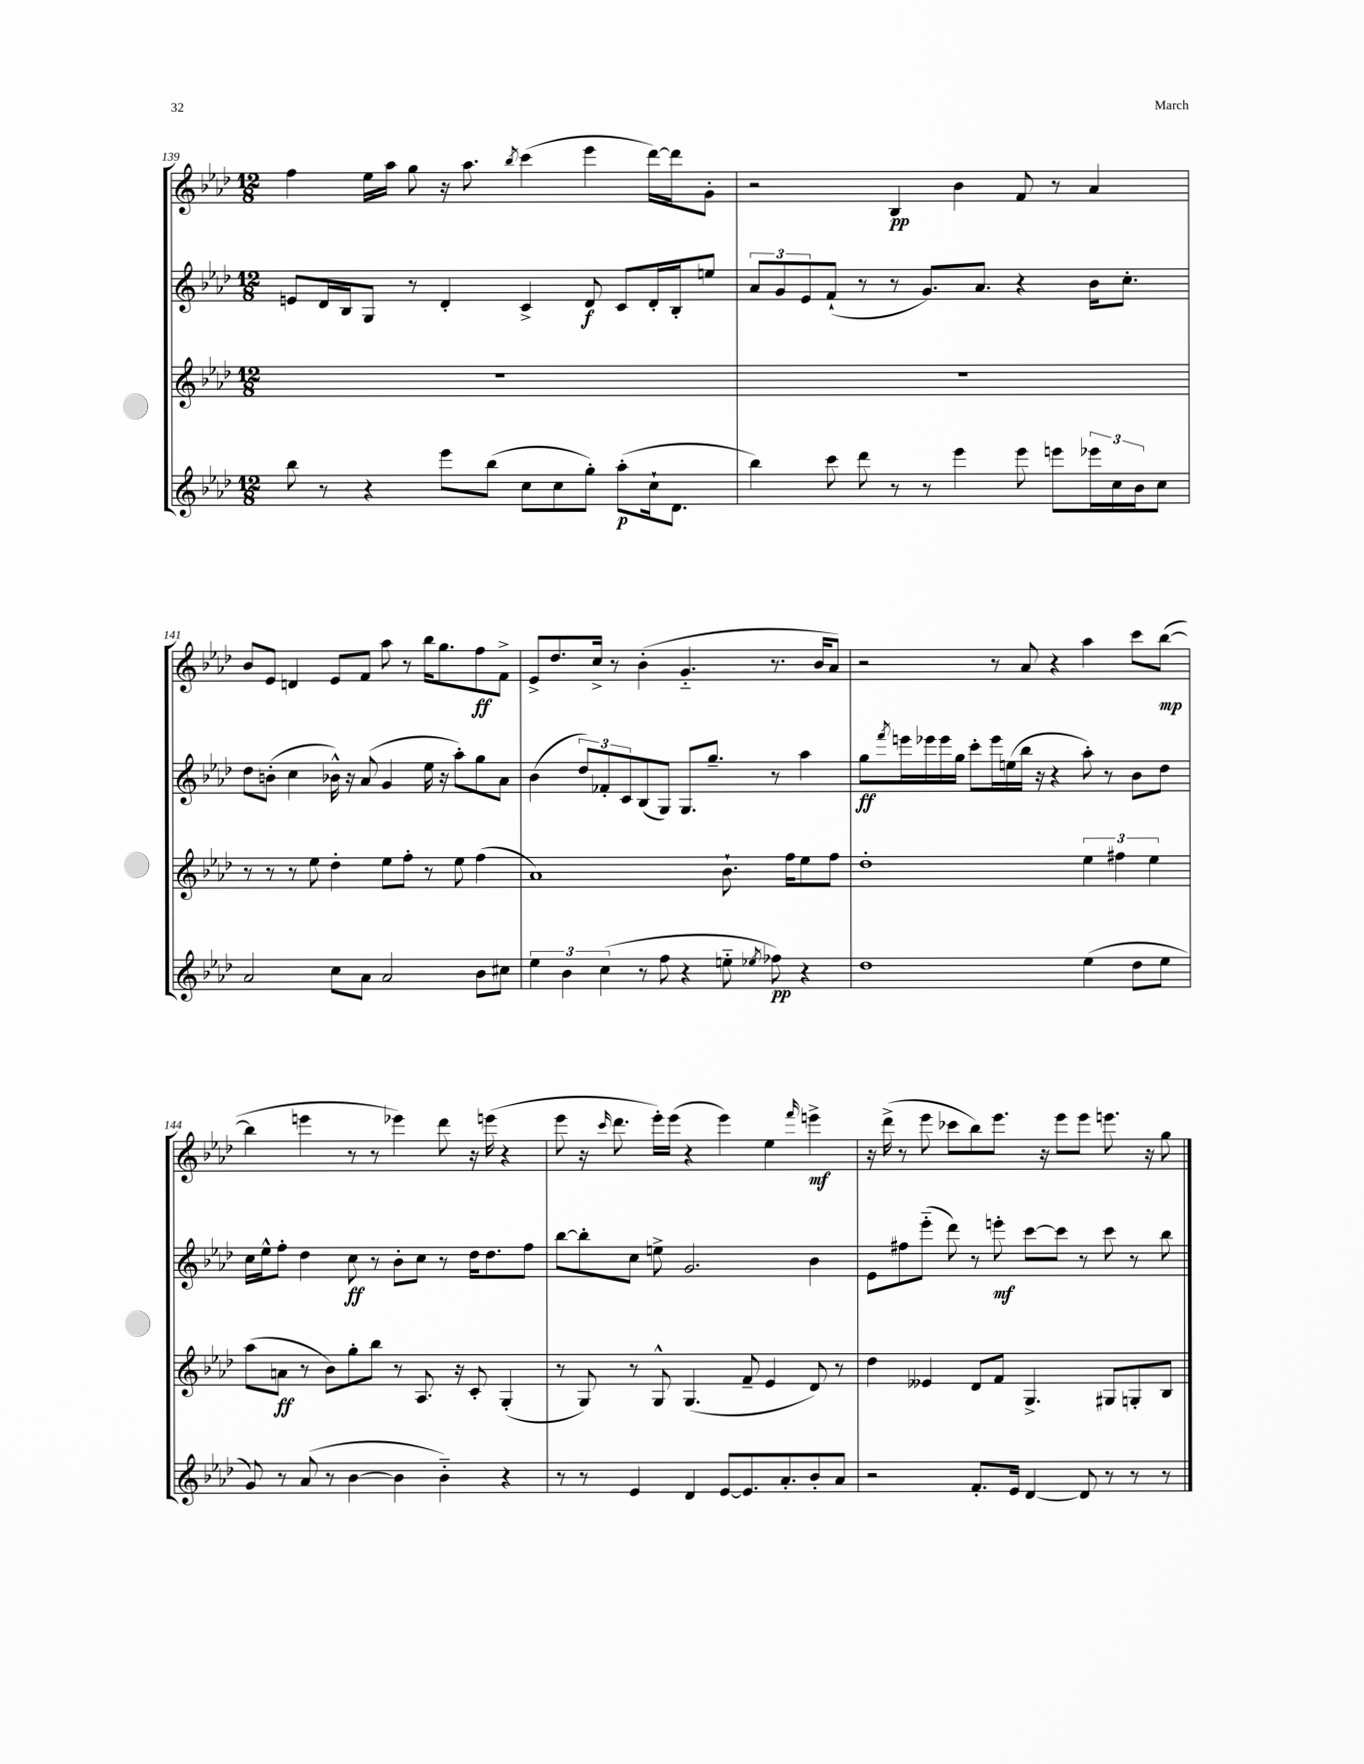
<<
\new StaffGroup <<
\new Staff = "s0" {
    \clef treble \key aes \major \numericTimeSignature \time 12/8
    f''4 ees''16 aes''16 g''8 r16 aes''8. \acciaccatura { bes''8 } c'''4( ees'''4 des'''16~) des'''16 g'8-. |
    r2 bes4\pp bes'4 f'8 r8 aes'4 |
    bes'8 ees'8 d'4 ees'8 f'8 aes''8 r8 bes''16 g''8. f''8\ff f'8-> |
    ees'8-> des''8. c''16-> r8 bes'4-.( g'4.-_ r8. bes'16 aes'8) |
    r2 r8 aes'8 r4 aes''4 c'''8 bes''8~\mp( |
    bes''4 e'''4 r8 r8 ees'''4) des'''8 r16 e'''16( r4 |
    ees'''8 r16 \grace { c'''16 } des'''8. ees'''16-.) ees'''16( r4 ees'''4) ees''4 \grace { f'''16 } e'''4->\mf |
    r16 des'''16->( r8 ees'''8 ces'''8 bes''8) ees'''8. r16 ees'''8 ees'''8 e'''8. r16 g''8 \bar "|." |
}
\new Staff = "s1" {
    \clef treble \key aes \major \numericTimeSignature \time 12/8
    e'8 des'16 bes16 g8 r8 des'4-. c'4-> des'8\f c'8 des'16-. bes16-. e''8 |
    \tuplet 3/2 { aes'8 g'8 ees'8 } f'8-!( r8 r8 g'8.) aes'8. r4 bes'16 c''8.-. |
    des''8 b'8-.( c''4 bes'16-^) r16 aes'8( g'4 ees''16 r16 aes''8-.) g''8 aes'8 |
    bes'4( \tuplet 3/2 { des''8) fes'8-. c'8 } bes8( g8) g8. g''8.-- r8 aes''4 |
    g''8\ff \acciaccatura { f'''8 } e'''16 ees'''16 ees'''16 g''16 c'''8-. ees'''16 e''16( bes''16 r16 r4 aes''8-.) r8 bes'8 des''8 |
    c''16 ees''16-^ f''8-. des''4 c''8\ff r8 bes'8-. c''8 r8 des''16 des''8. f''8 |
    bes''8~ bes''8-. c''8 e''8-> g'2. bes'4 |
    ees'8 fis''8 ees'''8-_( des'''8) r8 e'''8-.\mf c'''8~ c'''8 r8 c'''8 r8 bes''8 \bar "|." |
}
\new Staff = "s2" {
    \clef treble \key aes \major \numericTimeSignature \time 12/8
    R1. |
    R1. |
    r8 r8 r8 ees''8 des''4-. ees''8 f''8-. r8 ees''8 f''4( |
    aes'1) bes'8.-! f''16 ees''8 f''8 |
    des''1-. \tuplet 3/2 { ees''4 fis''4 ees''4 } |
    aes''8( a'8\ff r8 bes'8) g''8-. bes''8 r8 aes8. r16 c'8-. g4-.( |
    r8 g8) r8 g8-^ g4.( f'8-- ees'4 des'8) r8 |
    des''4 eeses'4 des'8 f'8 g4.-> gis8 g8-. bes8 \bar "|." |
}
\new Staff = "s3" {
    \clef treble \key aes \major \numericTimeSignature \time 12/8
    bes''8 r8 r4 ees'''8 bes''8( c''8 c''8 g''8-.) aes''8-.\p( c''16-! des'8. |
    bes''4) c'''8 des'''8 r8 r8 ees'''4 ees'''8 e'''8 \tuplet 3/2 { ees'''16 c''16 bes'16 } c''8 |
    aes'2 c''8 aes'8 aes'2 bes'8 cis''8 |
    \tuplet 3/2 { ees''4 bes'4 c''4( } r8 f''8 r4 e''8-_ \acciaccatura { ees''8 } fes''8\pp) r4 |
    des''1 ees''4( des''8 ees''8 |
    g'8) r8 aes'8( r8 bes'4~ bes'4 bes'4-_) r4 |
    r8 r8 ees'4 des'4 ees'8~ ees'8. aes'8.-. bes'8-. aes'8 |
    r2 f'8.-. ees'16 des'4~ des'8 r8 r8 r8 \bar "|." |
}
>>
>>
\layout { \context { \Score currentBarNumber = #139 } }
